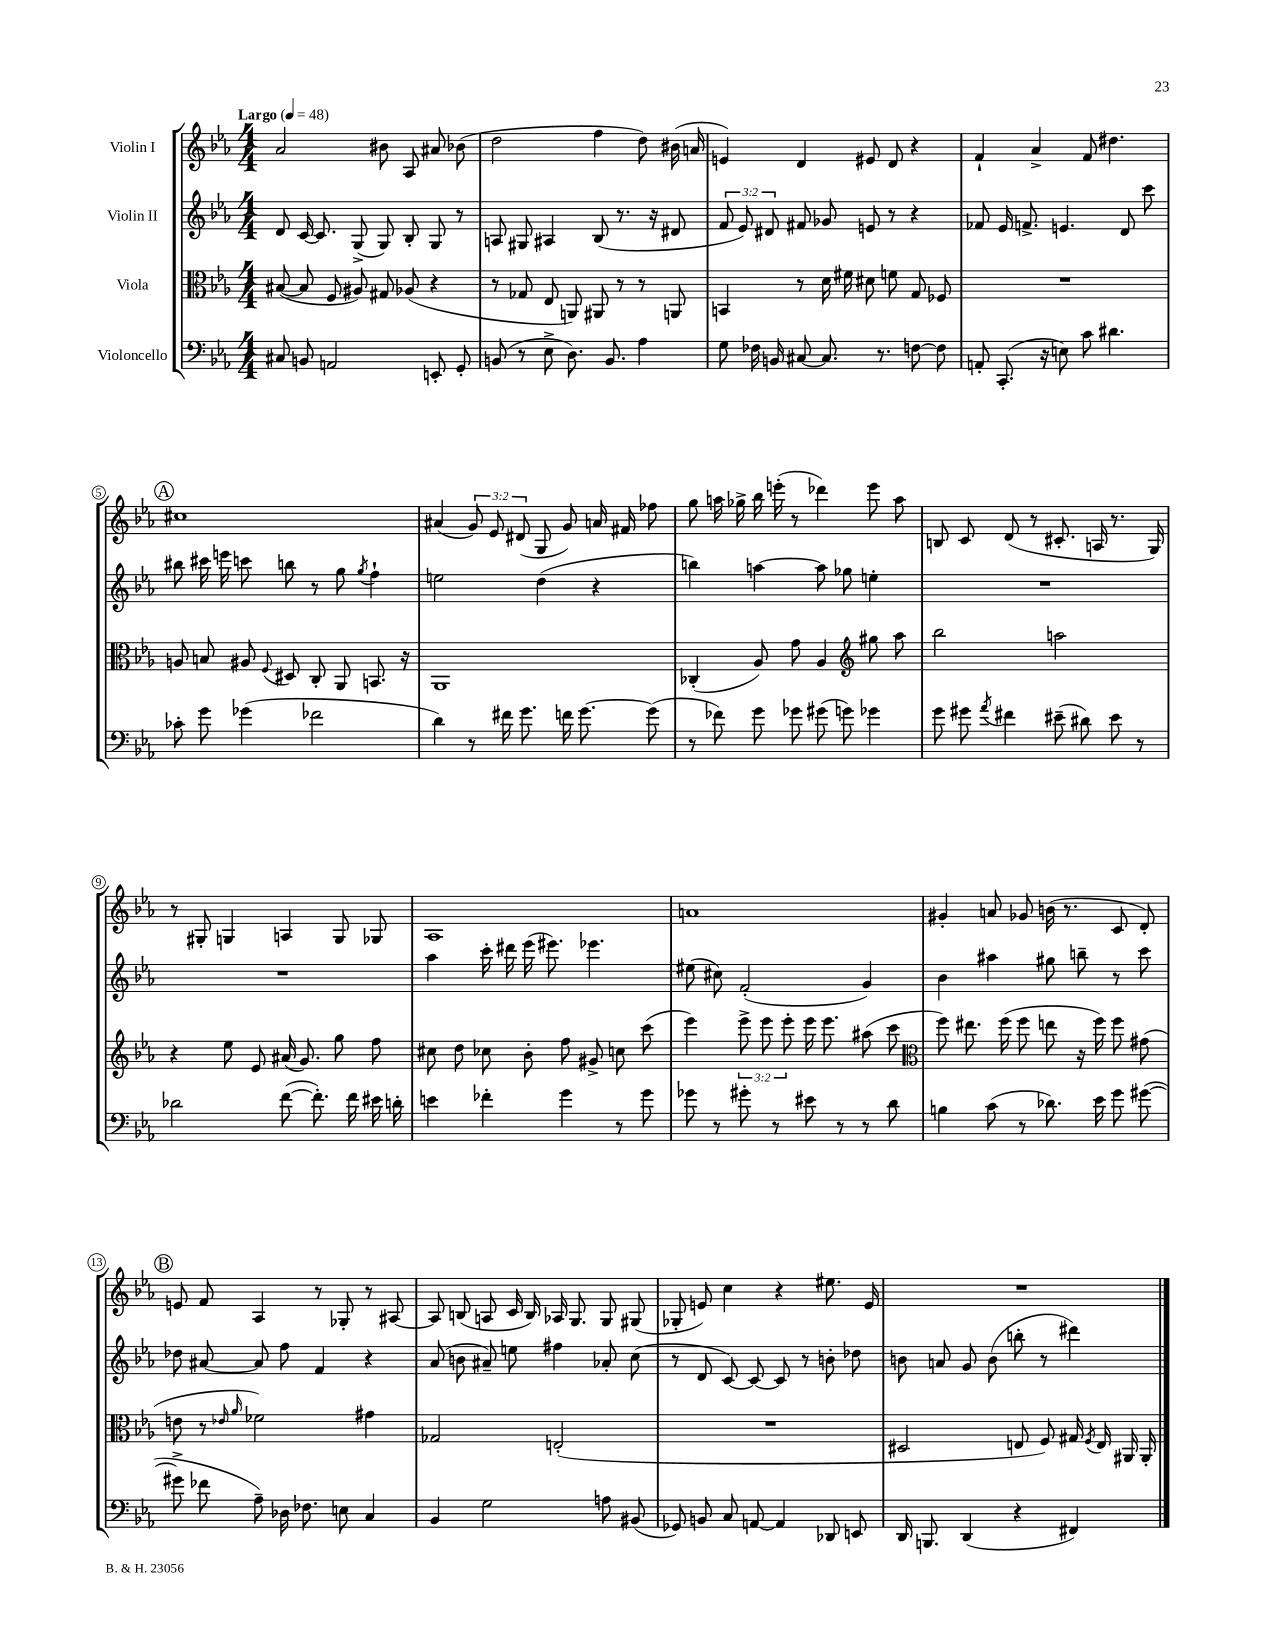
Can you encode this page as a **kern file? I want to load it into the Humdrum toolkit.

**kern	**kern	**kern	**kern
*staff4	*staff3	*staff2	*staff1
*clefF4	*clefC3	*clefG2	*clefG2
*k[b-e-a-]	*k[b-e-a-]	*k[b-e-a-]	*k[b-e-a-]
*M4/4	*M4/4	*M4/4	*M4/4
*MM48	*MM48	*MM48	*MM48
8C#	([8B#	8d	2a-
8BB	8B#]	[16c	.
.	.	8.c]	.
2AA	8F	.	.
.	8A#)	(8G^	.
.	8G#	8G)	8b#
.	(8A-	8B-'	8A-
8EE'	4r	8G	8a#
8GG'	.	8r	(8b-
=	=	=	=
(8BB	8r	8A	2dd
8r	8G-	8G#	.
8E-^	8E-	4A#	.
8.D)	8AA)	.	.
.	8AA#	(8B-	4ff
8.BB	.	.	.
.	8r	8.r	.
4A-	8r	.	8dd)
.	.	16r	.
.	8AA	8d#	(16b#
.	.	.	16a
=	=	=	=
8G	4BB	12f	4e)
.	.	12e-)	.
16F-	.	.	.
.	.	12d#	.
16BB	.	.	.
[8C#	8r	8f#	4d
8.C#]	16d	8g-	.
.	16f#	.	.
.	8d#	8e	8e#
8.r	.	.	.
.	8f	8r	8d
[8F	8G	4r	4r
8F]	8F-	.	.
=	=	=	=
8AA'	1r	8f-	4f`
(8.CC'	.	16e-	.
.	.	8.f^	.
.	.	.	4a-^
16r	.	.	.
8E)	.	4.e	.
8c	.	.	8f
4.d#	.	.	4.dd#
.	.	8d	.
.	.	8ccc	.
=	=	=	=
8c-'	8A	8bb#	1cc#
8g	8B	16ccc#	.
.	.	16eee	.
(4g-	8A#	8ccc	.
.	8qqF	.	.
.	8D#	8bb	.
2f-	8C'	8r	.
.	8AA-	8gg	.
.	.	8qgg	.
.	8.BB	4ff`	.
.	16r	.	.
=	=	=	=
4d)	1AA-	2ee	(4a#
8r	.	.	12g)
.	.	.	12e-
16f#	.	.	.
.	.	.	(12d#
8.g	.	.	.
.	.	(4dd	8G
16f	.	.	8g)
[8.g	.	.	.
.	.	4r	16a
.	.	.	16f#
(8g]	.	.	8ff-
=	=	=	=
8r	(4C-'	4bb)	8gg
8f-)	.	.	16aa
.	.	.	16gg-^
8g	8A-)	[4aa	16bb-
.	.	.	(16eee'
8g-	8g	.	8r
(8g#	4A-	8aa]	4ddd-)
8g)	.	8gg-	.
*	*clefG2	*	*
4g-	8gg#	4ee'	8eee
.	8aa-	.	8aa
=	=	=	=
8g	2bb-	1r	8B
8g#	.	.	8c
8qa-	.	.	.
4f#	.	.	(8d
.	.	.	8r
(8e#~	2aa	.	8.c#'
8d#)	.	.	.
.	.	.	16A
8e#	.	.	8.r
8r	.	.	.
.	.	.	16G)
=	=	=	=
2d-	4r	1r	8r
.	.	.	8G#'
.	8ee-	.	4G
.	8e-	.	.
([8f	(16a#	.	4A
.	8.g)	.	.
8.f'])	.	.	.
.	8gg	.	8G
16f	.	.	.
16e#	8ff	.	8G-
16d'	.	.	.
=	=	=	=
4e	8cc#	4aa-	1A-
.	8dd	.	.
4f-'	8cc-	16ccc'	.
.	.	16ddd#	.
.	8b-'	(16eee-	.
.	.	8.eee#)	.
4g	8ff	.	.
.	8g#^	4.eee-	.
8r	8cc	.	.
8g	(8ccc	.	.
=	=	=	=
8g-	4eee-)	(8ee#	1a
8r	.	8cc#)	.
8g#'	12eee-^	(2f'	.
.	12eee-	.	.
8r	.	.	.
.	12eee-'	.	.
8e#	16eee-	.	.
.	8.eee-	.	.
8r	.	.	.
8r	(8aa#	4g)	.
8d	8ccc	.	.
=	=	=	=
*	*clefC3	*	*
4B	8ff)	4b-	4g#'
.	8.ee#	.	.
(8c	.	4aa#	8a
.	(16ff	.	.
8r	8ff	.	8g-
8.d-)	8ee	8gg#	(16b
.	.	.	8.r
.	16r	8bb~	.
16e-	16ff)	.	.
8g	8ff	8r	8c
([8g#	(8g#	8ccc	8d')
=	=	=	=
8g#^]	8e	8dd-	8e
8f-	8r	[8a#	8f
.	16qqe-	.	.
.	16qqa-	.	.
8A-~)	2f-)	8a#]	4A-
16D-	.	8ff	.
8.F-	.	.	.
.	.	4f	8r
8E	.	.	8G-'
4C	4g#	4r	8r
.	.	.	[8A#
=	=	=	=
4BB-	2G-	(8a-	8A#]
.	.	8b	(8B
2G	.	8a#~)	8A
.	.	8ee	16c
.	.	.	16B)
.	(2E'	4ff#	16A-
.	.	.	8.G
8A	.	8a-'	8G
(8BB#	.	(8cc	(8G#
=	=	=	=
8GG-)	1r	8r	8G-'
8BB	.	8d	8e)
8C	.	[8c)	4cc
[8AA	.	8c_	.
4AA]	.	8c]	4r
.	.	8r	.
8DD-	.	8b'	8.ee#
8EE	.	8dd-	.
.	.	.	16e
=	=	=	=
16DD	2D#	8b	1r
8.BBB	.	.	.
.	.	8a	.
(4DD	.	8g	.
.	.	(8b	.
4r	8E	8bb'	.
.	8F)	8r	.
4FF#)	16G#	4ddd#)	.
.	8qF	.	.
.	16E	.	.
.	16AA#	.	.
.	16AA#'	.	.
==	==	==	==
*-	*-	*-	*-
